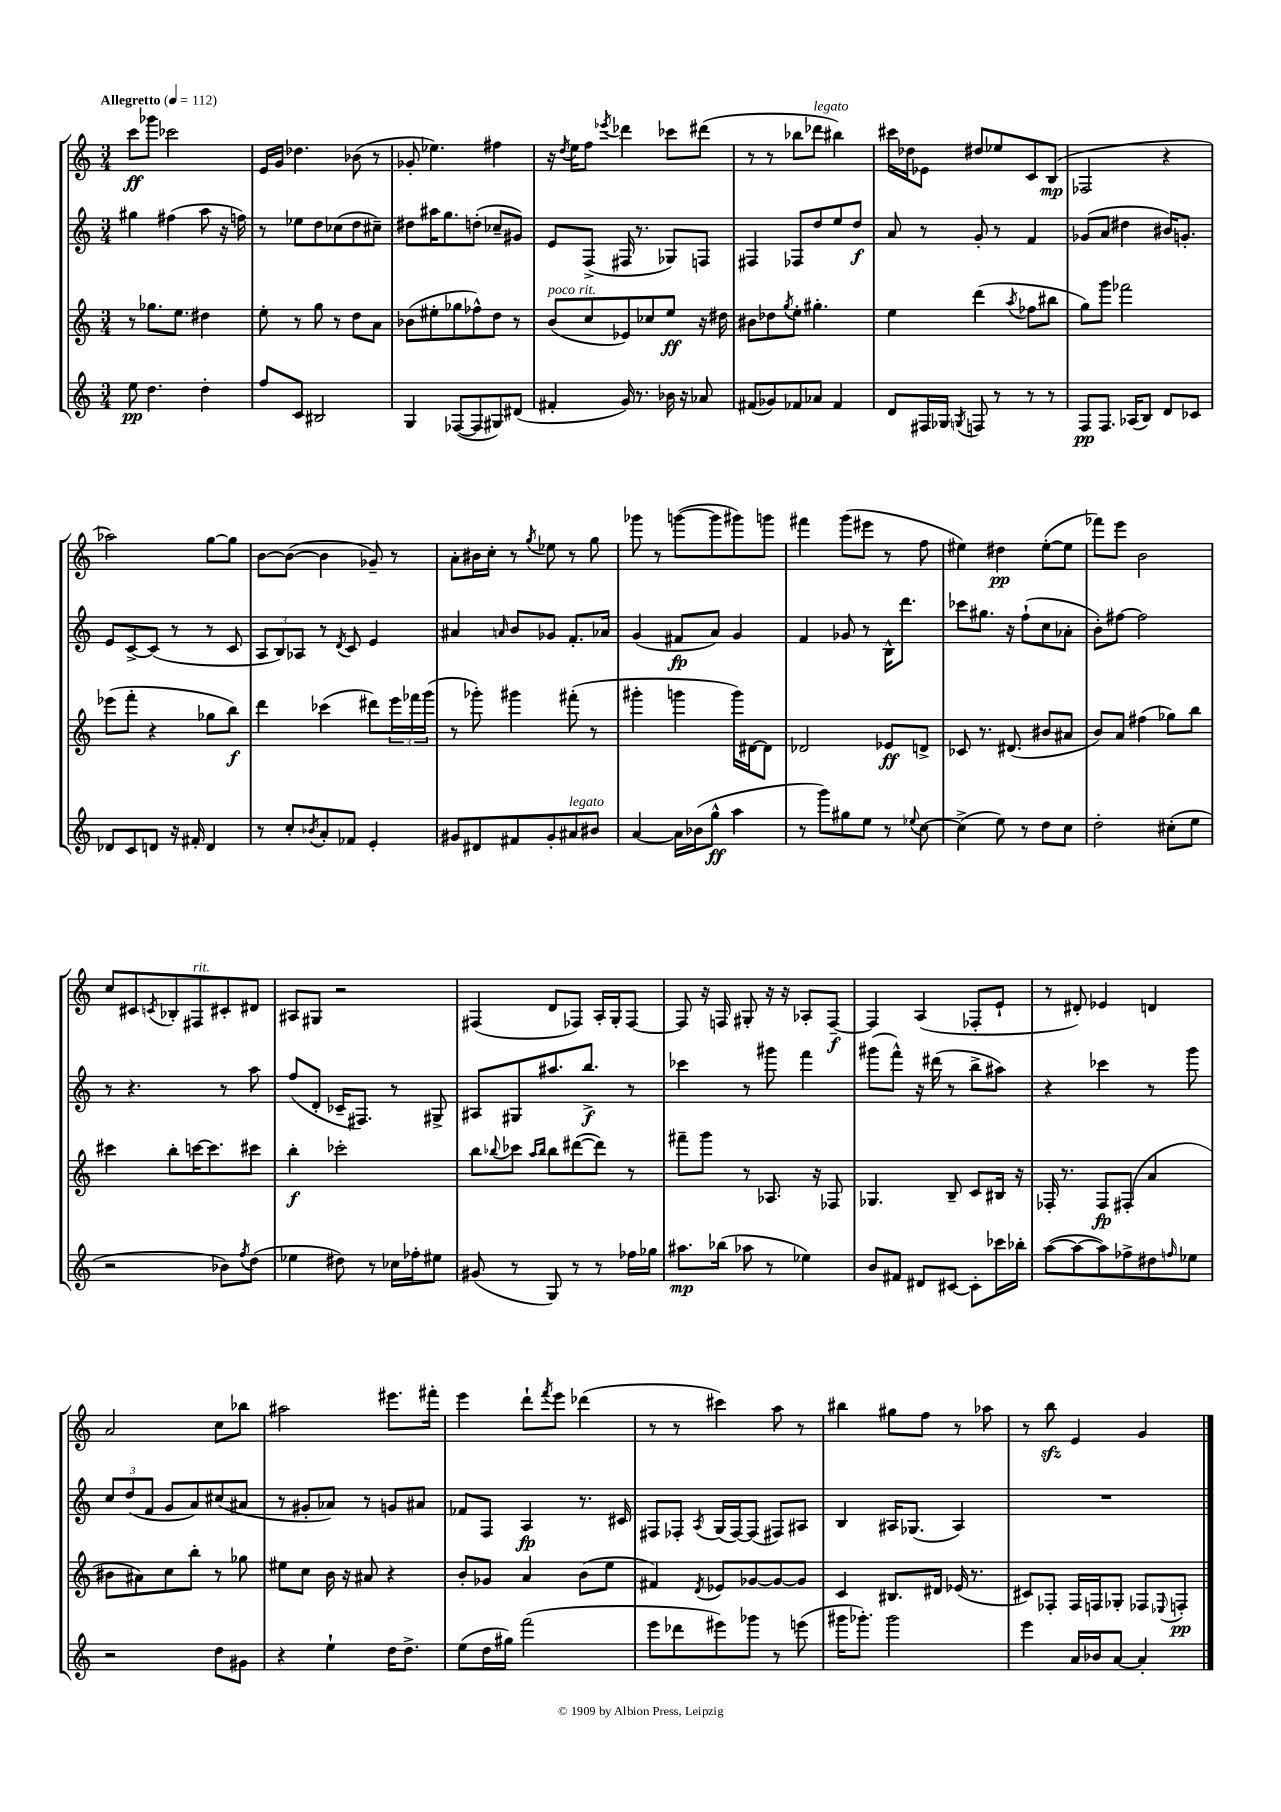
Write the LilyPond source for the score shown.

<<
\new StaffGroup <<
\new Staff = "s0" {
    \clef treble \key c \major \numericTimeSignature \time 3/4 \tempo "Allegretto" 4 = 112
    c'''8\ff ges'''8 ces'''2 |
    e'16 g'16 des''4. bes'8( r8 |
    ges'8-. ees''4.) fis''4 |
    r16 \acciaccatura { d''8 } e''16 f''8 \acciaccatura { ees'''8 } des'''4 ces'''8 dis'''8( |
    r8 r8 bes''8 des'''8^\markup { \italic "legato" } bis''4) |
    cis'''16 des''16 ees'8 dis''8 ees''8 c'8 b8\mp( |
    fes2 r4 |
    aes''2) g''8~ g''8 |
    b'8~ b'8~( b'4 ges'8--) r8 |
    a'8-. bis'16 c''16-. r8 \acciaccatura { g''8 } ees''8 r8 g''8 |
    ges'''8 r8 g'''8~( g'''8 gis'''8) g'''8 |
    fis'''4 g'''8( eis'''8 r8 f''8 |
    eis''4) dis''4\pp eis''8~-.( eis''8 |
    fes'''8) e'''8 b'2 |
    c''8 cis'8 \acciaccatura { c'8 } bes8-. fis8^\markup { \italic "rit." } cis'8-. dis'8 |
    ais8 gis8 r2 |
    fis4( d'8 fes8) a16-. g16-. fes8~ |
    fes8 r16 f16 gis8-. r16 r16 aes8-. f8~--\f |
    f4 a4( fes8-. e'8-! |
    r8 dis'8-.) ees'4 d'4 |
    a'2 c''8 bes''8 |
    ais''2 eis'''8. fis'''16-. |
    e'''4 d'''8-! \acciaccatura { f'''8 } e'''8 des'''4( |
    r8 r8 cis'''4) a''8 r8 |
    bis''4 gis''8 f''8 r8 aes''8 |
    r8 b''8\sfz e'4 g'4 \bar "|." |
}
\new Staff = "s1" {
    \clef treble \key c \major \numericTimeSignature \time 3/4
    gis''4 fis''4( a''8 r16 f''16) |
    r8 ees''8 d''8 ces''8( d''8 cis''8--) |
    dis''8 ais''16 g''8. d''8-.( ces''8-- gis'8) |
    e'8 f8->( fis16 r8. ges8) f8 |
    fis4 fes8 d''8 e''8 d''8\f |
    a'8 r8 g'8-. r8 f'4 |
    ges'8( a'8 dis''4 bis'16) g'8.-. |
    e'8 c'8~-> c'8( r8 r8 c'8 |
    \tuplet 3/2 { a8 b8) aes8 } r8 \acciaccatura { d'8 } c'8 e'4 |
    ais'4 \grace { a'16 } b'8 ges'8 f'8.-. aes'16 |
    g'4( fis'8\fp a'8) g'4 |
    f'4 ges'8 r8 b16-^ d'''8. |
    ces'''8 gis''8. r16 f''8-!( c''8 aes'8-. |
    b'8-.) fis''8~ fis''2 |
    r8 r4. r8 a''8 |
    f''8( d'8-. ces'16-- fis8.) r8 gis8-> |
    ais8 gis8 ais''8. b''8.->\f r8 |
    ces'''4 r8 gis'''8 f'''4 |
    gis'''8( f'''8-^) r16 dis'''16( r8 b''8-> ais''8) |
    r4 ces'''4 r8 g'''8 |
    \tuplet 3/2 { c''8 d''8( f'8 } g'8 a'8) cis''8( ais'8 |
    r8 gis'8-. aes'8) r8 g'8 ais'8 |
    fes'8 f8 a4\fp r8. cis'16 |
    fis8 fes8-. \acciaccatura { a8 } g16( fes16~) fes8( fis8) ais8 |
    b4 ais16 ges8.( ais4) |
    R2. \bar "|." |
}
\new Staff = "s2" {
    \clef treble \key c \major \numericTimeSignature \time 3/4
    r8 ges''8. e''8. dis''4 |
    e''8-. r8 g''8 r8 d''8 a'8 |
    bes'8( eis''8-. ges''8 fes''8-^) d''8 r8 |
    b'8^\markup { \italic "poco rit." }( c''8 ees'8) ces''8 e''8\ff r16 dis''16 |
    bis'8 des''8 \acciaccatura { g''8 } e''8-. gis''4.-. |
    e''4 d'''4( \acciaccatura { a''8 } fes''8 bis''8 |
    g''8) g'''8 fes'''2 |
    ees'''8( f'''8-. r4 ges''8 b''8\f) |
    d'''4 ces'''4( dis'''8) \tuplet 3/2 { e'''16 fes'''16 g'''16( } |
    r8 ges'''8-.) gis'''4 fis'''8-.( r8 |
    gis'''4-. g'''4 g'''16) dis'16~ dis'8 |
    des'2 ees'8\ff d'8-> |
    ces'8 r8. dis'8.( bis'8 ais'8 |
    b'8) a'8 fis''4( ges''8) b''8 |
    cis'''4 b''8-. c'''16~ c'''8. cis'''8 |
    b''4-.\f ces'''2-. |
    b''8 \appoggiatura { bes''8 } ces'''8 \grace { a''16 bes''16 } bes''8 dis'''8~( dis'''8) r8 |
    fis'''8-- g'''8 r8 aes8. r16 fes8 |
    ges4. b8-- c'8 bis16 r16 |
    fes16-. r8. fes8\fp fis8-.( a'4 |
    bis'8 ais'8) c''8 b''8-. r8 ges''8 |
    eis''8 c''8 b'16 r16 ais'8 r4 |
    b'8-. ges'8 a'4 b'8( e''8 |
    fis'4) \acciaccatura { d'8 } ees'8 ges'8~ ges'8~ ges'8 |
    c'4 bis8. dis'16 ees'16( r8. |
    cis'8) fes8-. fes16 f16 ges8-. fes8 \appoggiatura { ees8 } f8-.\pp \bar "|." |
}
\new Staff = "s3" {
    \clef treble \key c \major \numericTimeSignature \time 3/4
    e''8\pp d''4. d''4-. |
    f''8 c'8 bis2 |
    g4 fes8~( fes8 gis8) dis'8( |
    fis'4-. g'16) r8. bes'16 r16 aes'8 |
    fis'8( ges'8) fes'8 aes'8 fes'4 |
    d'8 fis16 ges16 \acciaccatura { g8 } f8 r8 r8 r8 |
    f8\pp f8. aes16( b8) d'8 ces'8 |
    des'8 c'8 d'8 r16 fis'16-. d'4 |
    r8 c''8-. \acciaccatura { bes'8 } a'8-. fes'8 e'4-. |
    gis'8 dis'8 fis'8 gis'8-. ais'8^\markup { \italic "legato" } bis'8 |
    a'4~ a'16 bes'16( g''8-^\ff a''4 |
    r8 g'''8) gis''8 e''8 r8 \appoggiatura { ees''8 } c''8~ |
    c''4->( e''8) r8 d''8 c''8 |
    d''2-. cis''8-.( e''8 |
    r2 bes'8) \acciaccatura { f''8 } d''8( |
    ees''4 dis''8) r8 ces''16 fes''16-. eis''8 |
    gis'8( r8 g8) r8 r8 fes''16 ges''16 |
    ais''8.\mp bes''16( aes''8 r8 ees''4) |
    b'8 fis'8 dis'8 cis'8~ cis'8-. ces'''16 bes''16-. |
    a''8~( a''8~ a''8) fes''8-> dis''8 \grace { f''16 } ees''8 |
    r2 d''8 gis'8 |
    r4 e''4-! d''16 d''8.-> |
    e''8( d''16 gis''16) f'''2( |
    e'''8 des'''8 eis'''8) ges'''8 r8 e'''8( |
    gis'''16 ges'''8.-.) ges'''2 |
    e'''4 a'16 bes'16 a'8~ a'4-. \bar "|." |
}
>>
>>
\layout { \context { \Score \remove "Bar_number_engraver" } }
